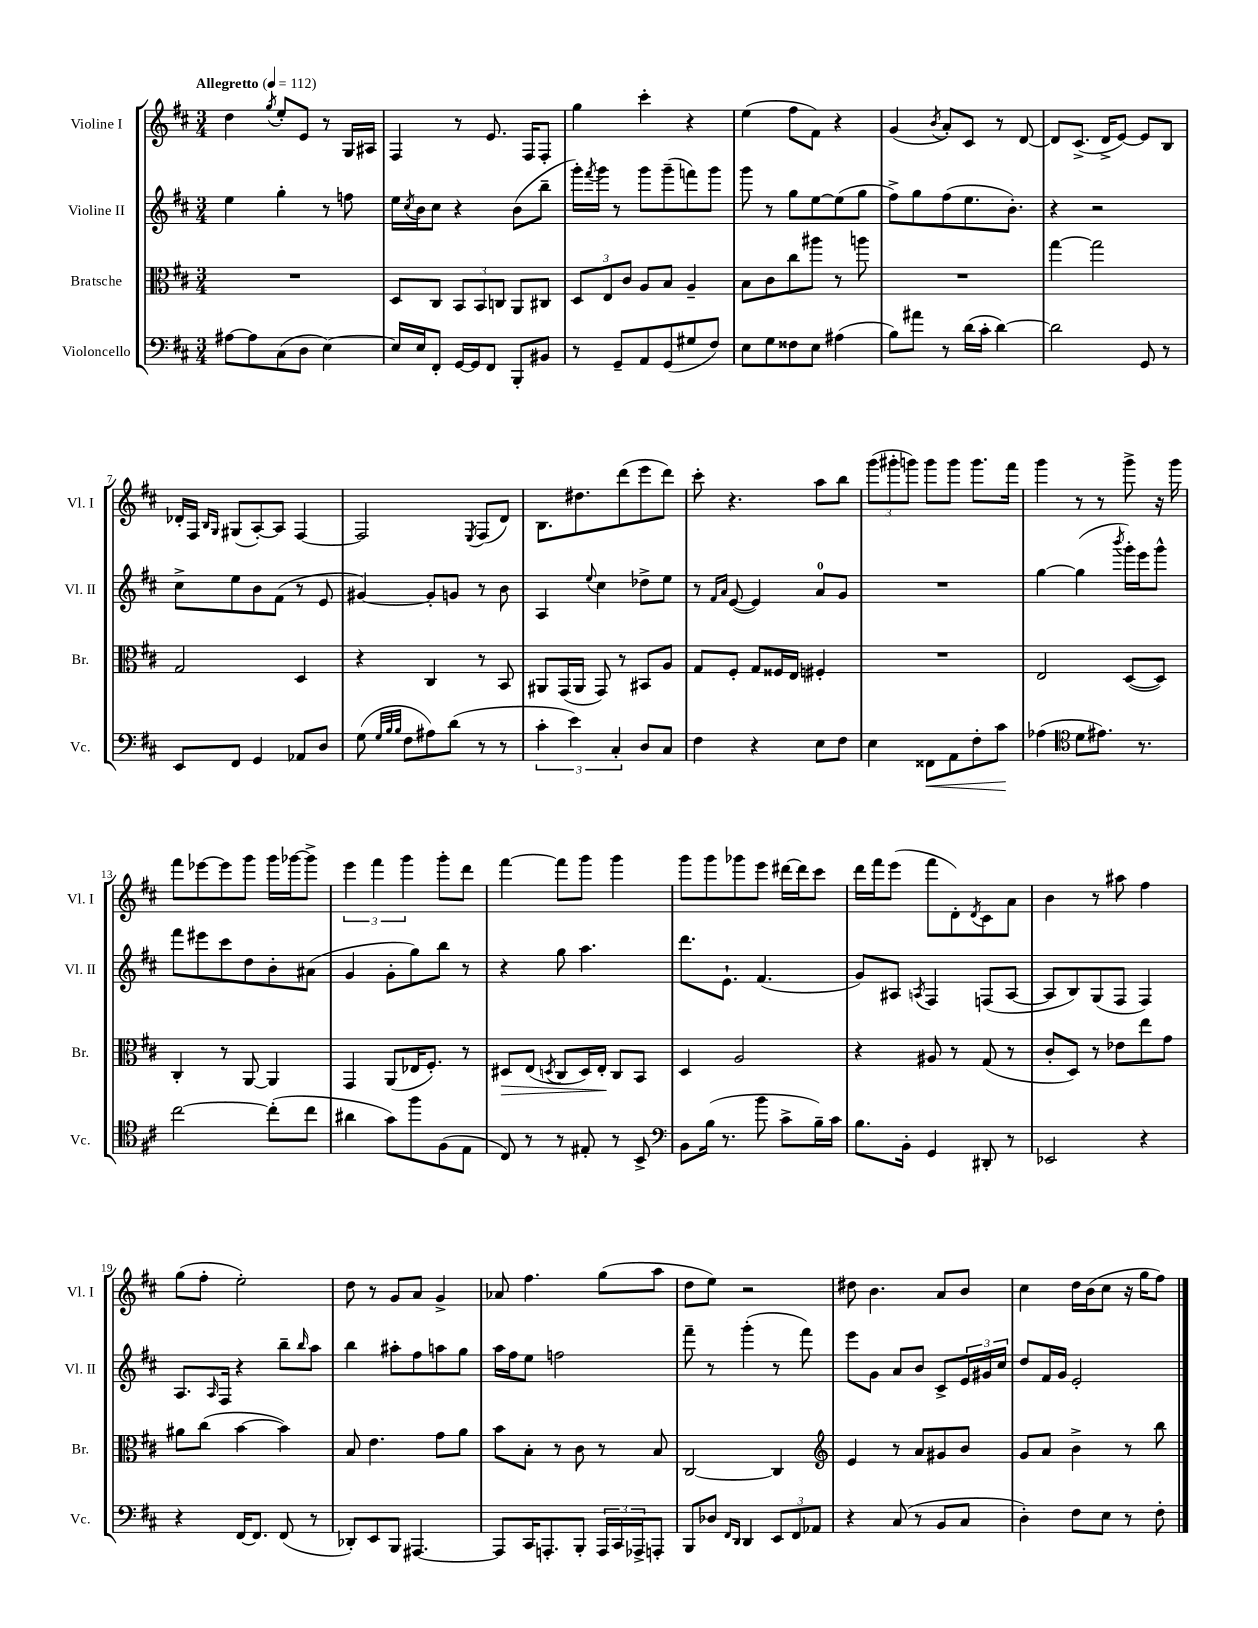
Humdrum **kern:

**kern	**kern	**kern	**kern
*staff4	*staff3	*staff2	*staff1
*clefF4	*clefC3	*clefG2	*clefG2
*k[f#c#]	*k[f#c#]	*k[f#c#]	*k[f#c#]
*M3/4	*M3/4	*M3/4	*M3/4
*MM112	*MM112	*MM112	*MM112
[8A#\L	2.r	4ee\	4dd\
8A#\]	.	.	.
.	.	.	8qgg/
(8C#\	.	4gg'\	8ee'/L
8D\J	.	.	8e/J
[4E\)	.	8r	8r
.	.	8ff\	16G/LL
.	.	.	16A#/JJ
=	=	=	=
16E/]LL	8D/L	16ee\LL	4F#/
.	.	8qcc#/	.
16E/J	.	16b\J	.
8FF#'/J	8C#/J	8cc#\J	.
[16GG/LL	12BB/L	4r	8r
16GG/]J	.	.	.
.	12BB/	.	.
8FF#/J	.	.	8.e/
.	12C/J	.	.
8BBB'/L	8AA/L	(8b\L	.
.	.	.	16F#/LK
8BB#/J	8C#/J	8bb~\J	8F#'/J
=	=	=	=
8r	12D/L	16ggg'\LL)	4gg\
.	.	8qfff#/	.
.	.	16ggg\JJ	.
.	12E/	.	.
8GG~/L	.	8r	.
.	12c#/J	.	.
8AA/	8A/L	8ggg\L	4ccc#'\
(8GG/	8B/J	(8ggg~\	.
8G#/	4A~/	8fff\)	4r
8F#/J)	.	8ggg\J	.
=	=	=	=
8E\L	8B\L	8ggg\	(4ee\
8G\	8c#\	8r	.
8F##\	8cc#\	8gg\L	8ff#\L
8E\J	8aa#\J	[8ee\	8f#\J)
(4A#\	8r	(8ee\]	4r
.	8aa\	8gg\J	.
=	=	=	=
8B\L)	2.r	8ff#^\L)	(4g/
8a#\J	.	8gg\	.
.	.	.	8qb/
8r	.	(8ff#\	8a'/L)
(16d\LL	.	8.ee\	8c#/J
16c#'\JJ	.	.	.
[4d\)	.	.	8r
.	.	8.b'\J)	.
.	.	.	[8d/
=	=	=	=
2d\]	[4gg\	4r	8d/]L
.	.	.	(8.c#^/J
.	2gg\]	2r	.
.	.	.	16d^/LK
.	.	.	[8e/J)
8GG/	.	.	8e/]L
8r	.	.	8B/J
=	=	=	=
8EE/L	2G/	8cc#^\L	16d-'/LL
.	.	.	16F#/JJ
.	.	.	16qqB/LL
.	.	.	16qqG/JJ
8FF#/J	.	8ee\	(8G#/L
4GG/	.	8b\	[8A'/)
.	.	(8f#\J	8A/]J
8AA-/L	4D/	8r	[4F#/
8D/J	.	8e/	.
=	=	=	=
(8G\	4r	[4g#/)	2F#/]
32qqG/LLL	.	.	.
32qqB/	.	.	.
32qqB/JJJ	.	.	.
8F#\L	.	.	.
8A#\)	4C#/	8g#'/]L	.
(8d\J	.	8g/J	.
.	.	.	8qE/
8r	8r	8r	(8F#/L
8r	8BB/	8b\	8d/J)
=	=	=	=
6c#'\	8AA#/L	4A/	8.B\L
.	(16GG/L	.	.
6e\)	.	.	.
.	16AA#/JJ	.	8.dd#\
.	.	8qqee/	.
.	8GG/)	4cc#\	.
6C#'/	.	.	.
.	8r	.	(8ddd\
8D/L	8BB#/L	8dd-^\L	8eee\
8C#/J	8A/J	8ee\J	8ddd\J)
=	=	=	=
4F#\	8G/L	8r	8ccc#'\
.	.	16qqf#/LL	.
.	.	16qqa/JJ	.
.	8F#'/J	([8e/	4.r
4r	8G/L	4e/])	.
.	16F##/L	.	.
.	16E/JJ	.	.
8E\L	4F#'/	8a/L	8aa\L
8F#\J	.	8g/J	8bb\J
=	=	=	=
4E\	2.r	2.r	(12ggg\L
.	.	.	12ggg#'\
.	.	.	12ggg\J)
8FF##\L	.	.	8ggg\L
8AA\	.	.	8ggg\J
8F#'\	.	.	8.ggg\L
8c#\J	.	.	.
.	.	.	16fff#\Jk
=	=	=	=
(4A-\	2E/	[4gg\	4ggg\
*clefC4	*	*	*
8d\L	.	(4gg\]	8r
8.e#\J)	.	.	8r
.	.	8qbbb/	.
.	([8D/L	16ggg'\LL)	8ggg^\
8.r	.	16eee\J	.
.	8D/]J)	8ggg^^\J	16r
.	.	.	16ggg\
=	=	=	=
[2cc#\	4C#'/	8fff#\L	8fff#\L
.	.	8eee#\	[8eee-\
.	8r	8ccc#\	8eee-\]
.	[8AA/	8dd\	8ggg\J
(8cc#'\]L	4AA/]	8b'\	16ggg\LL
.	.	.	[16ggg-\J
8cc#\J	.	(8a#\J	8ggg-^\]J
=	=	=	=
4a#\	4GG/	4g/	6eee\
.	.	.	6fff#\
8g\L)	(8AA/L	8g'\L	.
.	.	.	6ggg\
8ff#\	16E-/K	8gg\)	.
.	8.F#'/J)	.	.
(8F#\	.	8bb\J	8ggg'\L
8E\J	8r	8r	8ddd\J
=	=	=	=
8C#/)	8D#/L	4r	[4fff#\
8r	(8E/J	.	.
.	8qD/	.	.
8r	8C#/L	8gg\	8fff#\]L
8E#'/	16D/L)	4.aa\	8ggg\J
.	16E'/JJ	.	.
8r	8C#/L	.	4ggg\
8BB^/	8BB/J	.	.
=	=	=	=
*clefF4	*	*	*
8BB\L	4D/	8.ddd\L	8ggg\L
(16B\Jk	.	.	8ggg\
8.r	.	8.e`\J	.
.	2A/	.	8ggg-\
8b\	.	(4.f#/	8eee\J
8c#^\L	.	.	[16ddd#\LL
.	.	.	16ddd#\]J
16B~\L)	.	.	8ccc#\J
16c#\JJ	.	.	.
=	=	=	=
8.B\L	4r	8g/L)	16ddd\LL
.	.	.	16fff#\J
.	.	8A#/J	(8eee\J
16BB'\Jk	.	.	.
.	.	8qA/	.
4GG/	8A#/	4F#/	8fff#\L
.	8r	.	8d'\)
.	.	.	8qd/
8DD#'/	(8G/	(8F/L	8c#\
8r	8r	[8A/J	8a\J
=	=	=	=
2EE-/	8c#'/L	8A/]L	4b\
.	8D/J)	8B/)	.
.	8r	(8G/	8r
.	8e-\L	8F#/J	8aa#\
4r	8ee\	4F#/)	4ff#\
.	8g\J	.	.
=	=	=	=
4r	8a#\L	8.A/L	(8gg\L
.	(8cc#\J	.	8ff#'\J
.	.	16qqA/	.
.	.	16F#/Jk	.
[16FF#/LK	[4b\	4r	2ee'\)
8.FF#/]J	.	.	.
(8FF#/	4b\])	8bb~\L	.
.	.	16qqbb/	.
8r	.	8aa\J	.
=	=	=	=
8DD-'/L)	8B/	4bb\	8dd\
8EE/	4.e\	.	8r
8BBB/J	.	8aa#'\L	8g/L
[4.AAA#/	.	8ff#\	8a/J
.	8g\L	8aa\	4g^/
.	8a\J	8gg\J	.
=	=	=	=
8AAA#/]L	8b\L	16aa\LL	8a-/
.	.	16ff#\J	.
16CC#/K	8B'\J	8ee\J	4.ff#\
8.AAA'/	.	.	.
.	8r	2ff\	.
8BBB'/J	8c#\	.	.
24AAA/LL	8r	.	(8gg\L
24CC#/	.	.	.
24AAA-^/J	.	.	.
8AAA'/J	8B/	.	8aa\J
=	=	=	=
8BBB/L	[2C#/	8fff#~\	8dd\L
8D-/J	.	8r	8ee\J)
16qqFF#/LL	.	.	.
16qqDD/JJ	.	.	.
4DD/	.	(4ggg'\	2r
12EE/L	4C#/]	8r	.
12FF#/	.	.	.
.	.	8fff#\)	.
12AA-/J	.	.	.
=	=	=	=
*	*clefG2	*	*
4r	4e/	8eee\L	8dd#\
.	.	8g\J	4.b\
(8C#/	8r	8a/L	.
8r	8a/L	8b/J	.
8BB/L	8g#/	8c#^/L	8a/L
8C#/J	8b/J	24e/L	8b/J
.	.	24g#/	.
.	.	24cc#/JJ	.
=	=	=	=
4D'\)	8g/L	8dd/L	4cc#\
.	8a/J	16f#/L	.
.	.	16g/JJ	.
8F#\L	4b^\	2e'/	16dd\LL
.	.	.	(16b\J
8E\J	.	.	8cc#\J
8r	8r	.	16r
.	.	.	16gg\LK
8F#'\	8bb\	.	8ff#\J)
==	==	==	==
*-	*-	*-	*-
